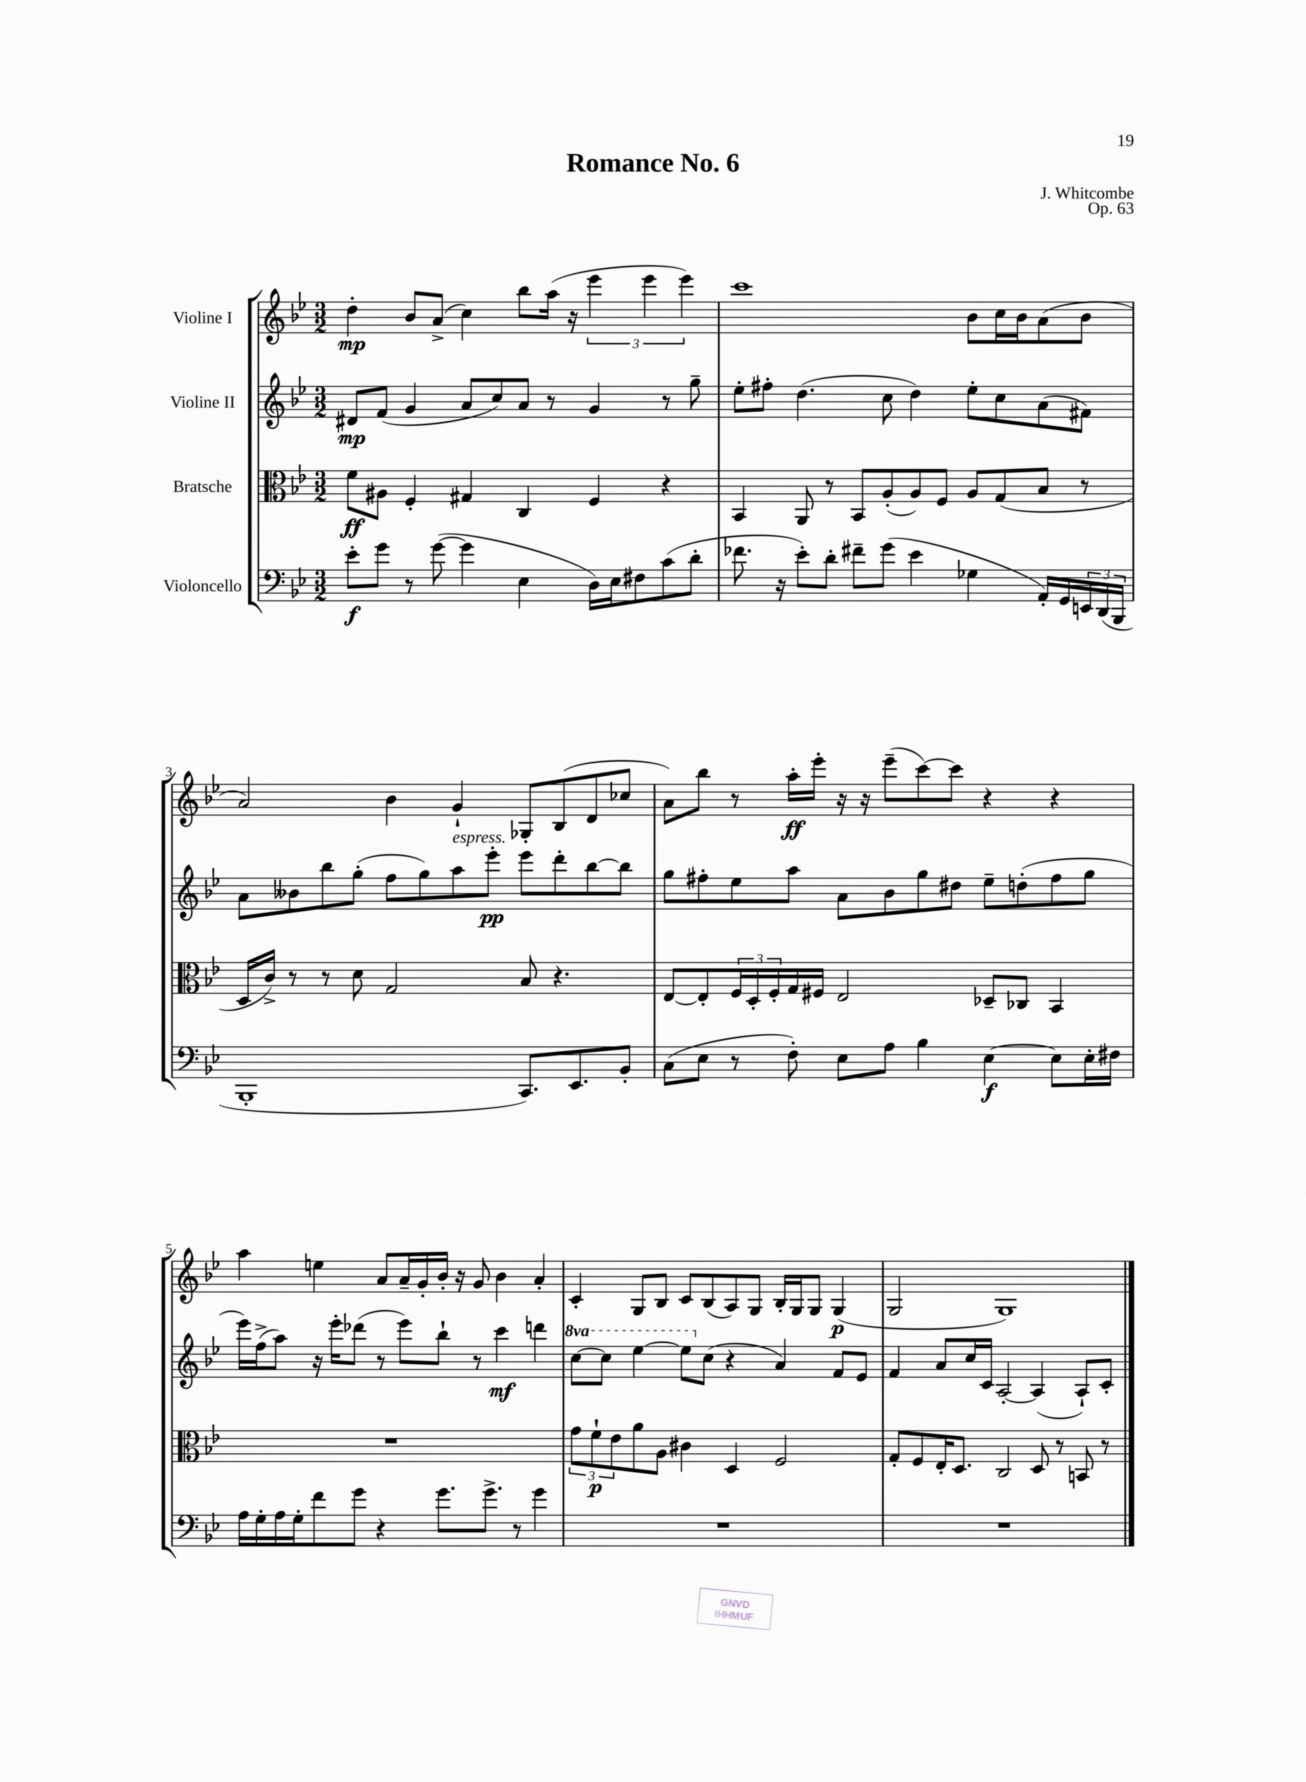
\header { title = "Romance No. 6" composer = "J. Whitcombe" opus = "Op. 63" }
<<
\new StaffGroup <<
\new Staff = "s0" \with { instrumentName = "Violine I" } {
    \clef treble \key bes \major \numericTimeSignature \time 3/2
    d''4-.\mp bes'8 a'8->( c''4) bes''8 a''16( r16 \tuplet 3/2 { ees'''4 ees'''4 ees'''4) } |
    c'''1 bes'8 c''16 bes'16 a'8( bes'8 |
    a'2) bes'4 g'4-! ges8-. bes8( d'8 ces''8 |
    a'8) bes''8 r8 a''16-.\ff ees'''16-. r16 r16 ees'''8--( c'''8~) c'''8 r4 r4 |
    a''4 e''4 a'8 a'16-- g'16-. bes'16-. r16 g'8 bes'4 a'4-. |
    c'4-. g8 bes8 c'8 bes8( a8) g8 bes16-. g16 g8 g4\p( |
    g2 g1) \bar "|." |
}
\new Staff = "s1" \with { instrumentName = "Violine II" } {
    \clef treble \key bes \major \numericTimeSignature \time 3/2 \set Staff.ottavationMarkups = #ottavation-simple-ordinals
    dis'8\mp f'8( g'4 a'8 c''8) a'8 r8 g'4 r8 g''8-- |
    ees''8-. fis''8-. d''4.( c''8 d''4) ees''8-. c''8 a'8( fis'8) |
    a'8 beses'8 bes''8 g''8-.( f''8 g''8) a''8^\markup { \italic "espress." } ees'''8-.\pp ees'''8 d'''8-. bes''8~ bes''8 |
    g''8 fis''8-. ees''8 a''8 a'8 bes'8 g''8 dis''8 ees''8-- d''8-.( fis''8 g''8 |
    ees'''16) f''16->( a''8) r16 ees'''16-. des'''8( r8 ees'''8) bes''8-! r8 c'''4\mf d'''4 |
    \ottava #1 c'''8~ c'''8 ees'''4~ ees'''8 \ottava #0 c''8( r4 a'4) f'8 ees'8 |
    f'4 a'8 c''16 c'16 a2~-. a4( a8-!) c'8-. \bar "|." |
}
\new Staff = "s2" \with { instrumentName = "Bratsche" } {
    \clef alto \key bes \major \numericTimeSignature \time 3/2
    f'8\ff ais8 f4-. gis4 c4 f4 r4 |
    bes,4 a,8 r8 bes,8 a8-.( a8) f8 a8 g8( bes8 r8 |
    d16 c'16->) r8 r8 d'8 g2 bes8 r4. |
    ees8~ ees8-. \tuplet 3/2 { f16 d16-. f16-. } g16 fis16 ees2 des8-- ces8 bes,4 |
    R1. |
    \tuplet 3/2 { g'8 f'8-!\p ees'8 } a'8 a8 cis'4 d4 f2 |
    g8-. f8 ees16-. d8. c2 d8 r8 b,8 r8 \bar "|." |
}
\new Staff = "s3" \with { instrumentName = "Violoncello" } {
    \clef bass \key bes \major \numericTimeSignature \time 3/2
    ees'8-.\f g'8 r8 g'8~( g'4 ees4 d16) ees16 fis8 c'8( d'8-. |
    fes'8. r16 ees'8-.) d'8-. fis'8-- g'8( ees'4 ges4 a,16-.) g,16 \tuplet 3/2 { e,16 d,16( bes,,16 } |
    bes,,1-. c,8.) ees,8. bes,8-. |
    c8( ees8 r8 f8-.) ees8 a8 bes4 ees4~\f ees8 ees16-. fis16 |
    a16 g16-. a16 g16-. f'8 g'8 r4 g'8. g'8.-> r8 g'4 |
    R1. |
    R1. \bar "|." |
}
>>
>>
